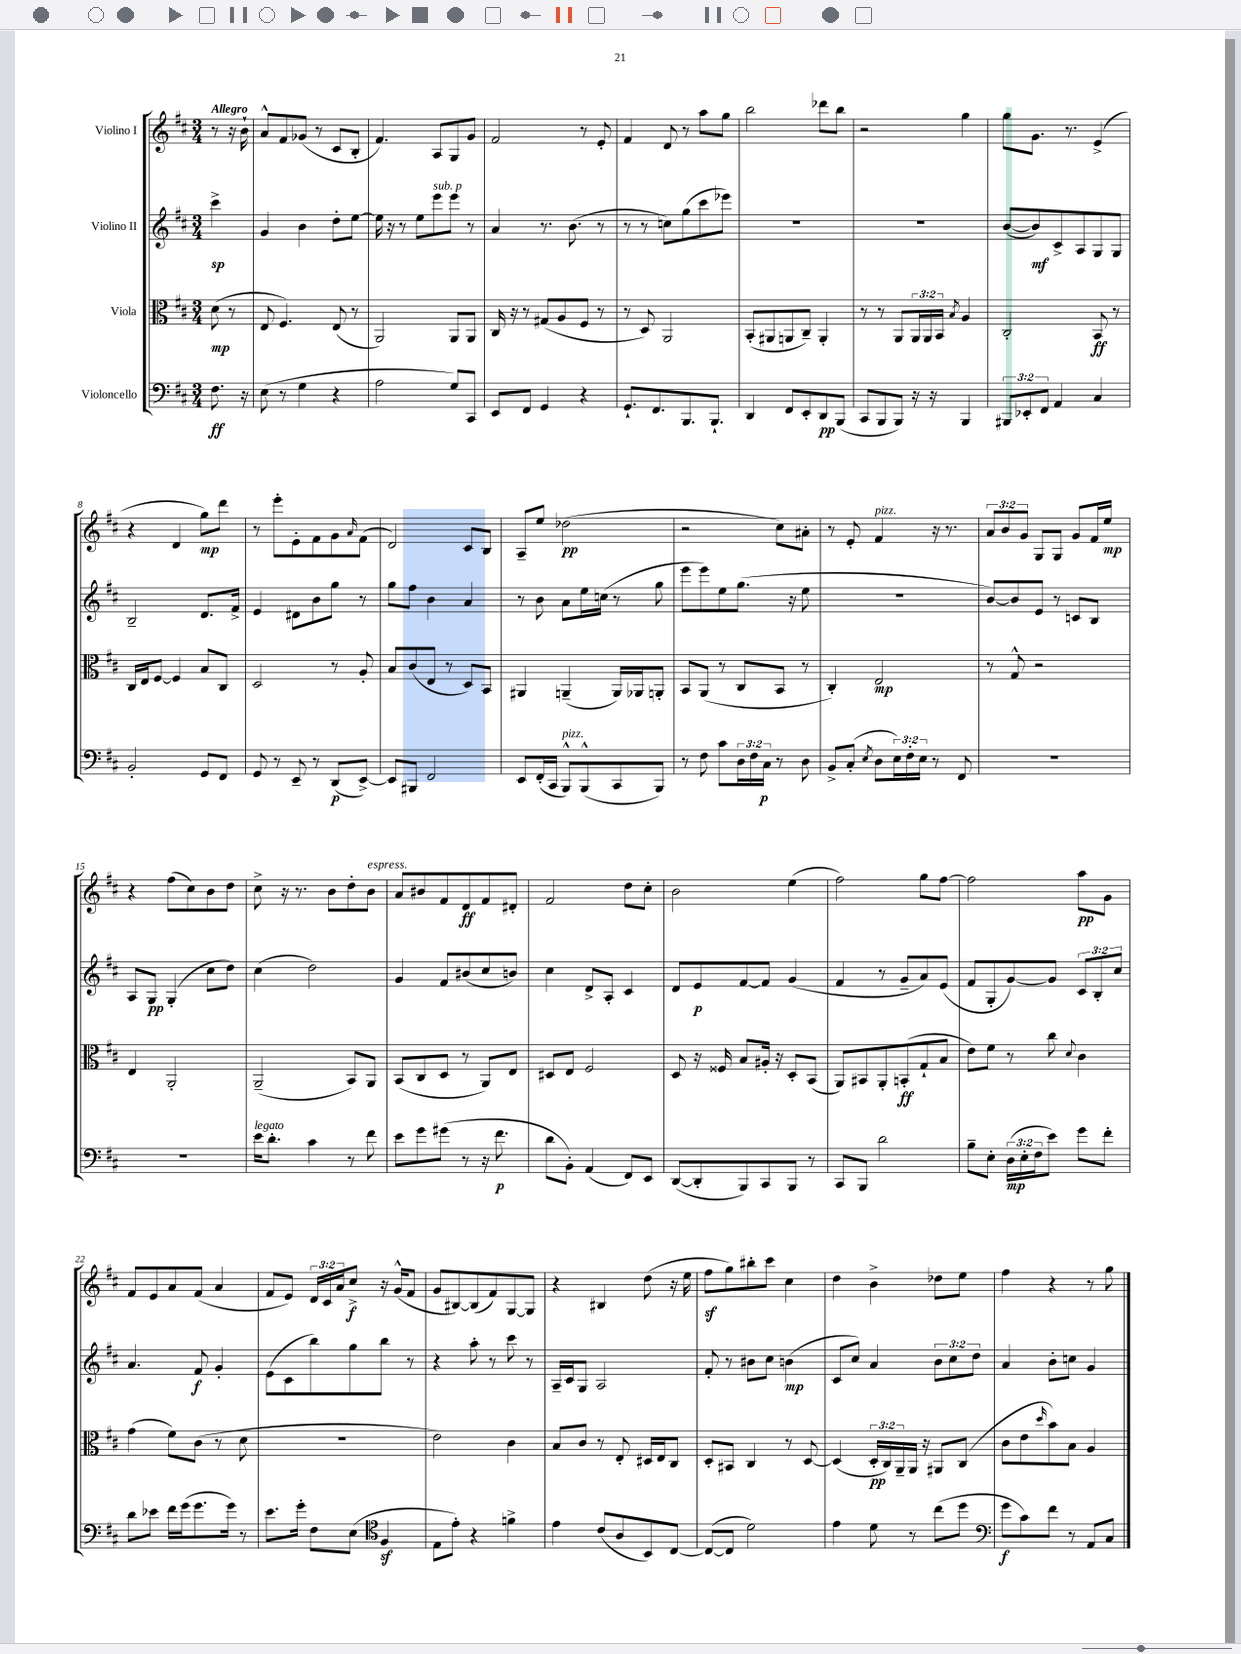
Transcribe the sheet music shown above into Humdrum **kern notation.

**kern	**dynam	**kern	**dynam	**kern	**dynam	**kern	**dynam
*part4	*part4	*part3	*part3	*part2	*part2	*part1	*part1
*staff4	*staff4	*staff3	*staff3	*staff2	*staff2	*staff1	*staff1
*I"Violoncello	*	*I"Viola	*	*I"Violino II	*	*I"Violino I	*
*clefF4	*	*clefC3	*	*clefG2	*	*clefG2	*
*k[f#c#]	*	*k[f#c#]	*	*k[f#c#]	*	*k[f#c#]	*
*M3/4	*	*M3/4	*	*M3/4	*	*M3/4	*
=	=	=	=	=	=	=	=
!	!	!	!	!	!	!LO:TX:a:B:t=Allegro	!
8.F#\	ff	(8d\	mp	4ccc#^\	sp	8r	.
.	.	8r	.	.	.	16r	.
16r	.	.	.	.	.	16b`\	.
=1	=1	=1	=1	=1	=1	=1	=1
(8E\	.	8E/	.	4g/	.	8a^^/L	.
8r	.	4.F#/)	.	.	.	8f#/	.
4G\	.	.	.	4b\	.	(8g-X/J	.
.	.	.	.	.	.	8r	.
4r	.	(8E/	.	8dd'\L	.	8c#/L	.
.	.	8r	.	[8ee\J	.	8B'/J	.
=2	=2	=2	=2	=2	=2	=2	=2
2A\	.	2AA/)	.	16ee\]	.	4.f#/)	.
.	.	.	.	16r	.	.	.
.	.	.	.	8r	.	.	.
.	.	.	.	8ee\L	.	.	.
!	!	!	!	!LO:TX:a:i:t=sub. p	!	!	!
.	.	.	.	8eee\	.	8A/L	.
8G/L)	.	8AA/L	.	8eee\J	.	8G/	.
8CC#/J	.	8AA/J	.	8r	.	8g/J	.
=3	=3	=3	=3	=3	=3	=3	=3
8EE/L	.	16C#/	.	4a/	.	2f#/	.
.	.	16r	.	.	.	.	.
8FF#/J	.	8r	.	.	.	.	.
4GG/	.	(8G#X/L	.	8.r	.	.	.
.	.	8A/	.	.	.	.	.
.	.	.	.	(8.b\	.	.	.
4r	.	8F#/J	.	.	.	8r	.
.	.	8r	.	8r	.	8e'/	.
=4	=4	=4	=4	=4	=4	=4	=4
8.GG`/L	.	8r	.	8r	.	4f#/	.
.	.	8D/)	.	8r	.	.	.
8.FF#/	.	.	.	.	.	.	.
.	.	2AA/	.	8ccn\L)	.	8d/	.
8.BBB/	.	.	.	(8gg\	.	8r	.
.	.	.	.	8ccc#\	.	8aa\L	.
8.BBB`/J	.	.	.	.	.	.	.
.	.	.	.	8eee-X\J)	.	8gg\J	.
=5	=5	=5	=5	=5	=5	=5	=5
4DD/	.	(8BB'/L	.	2.r	.	2bb\	.
.	.	8AA#X/	.	.	.	.	.
8FF#/L	.	8AAn/	.	.	.	.	.
8EE'/	.	8C#~/J)	.	.	.	.	.
8DD/	pp	4AA'/	.	.	.	8ddd-X\L	.
(8BBB/J	.	.	.	.	.	8bb\J	.
=6	=6	=6	=6	=6	=6	=6	=6
8CC#/L	.	8r	.	2.r	.	2r	.
8BBB/	.	8r	.	.	.	.	.
8BBB/J)	.	8AA/L	.	.	.	.	.
16r	.	24AA/L	.	.	.	.	.
.	.	24AA/	.	.	.	.	.
16r	.	.	.	.	.	.	.
.	.	24BB/JJ	.	.	.	.	.
.	.	8qB/	.	.	.	.	.
4BBB/	.	4A/	.	.	.	4gg\	.
=7	=7	=7	=7	=7	=7	=7	=7
12BBB#X/L	.	2C#'/	.	([8b/L	.	8gg\L	.
12EE-X'/	.	.	.	.	.	.	.
.	.	.	.	8b/])	mf	8.g\J	.
12FF#/J	.	.	.	.	.	.	.
4AA/	.	.	.	8c#^/	.	.	.
.	.	.	.	.	.	8.r	.
.	.	.	.	8A/	.	.	.
4C#/	.	8BB/	ff	8G/	.	(4e^/	.
.	.	8r	.	8G/J	.	.	.
!!LO:LB:g=z
=8	=8	=8	=8	=8	=8	=8	=8
2BB'/	.	16C#/LL	.	2B~/	.	4r	.
.	.	16E/J	.	.	.	.	.
.	.	[8F#/J	.	.	.	.	.
.	.	4F#/]	.	.	.	4d/	.
8GG/L	.	8B/L	.	8.d/L	.	8gg\L)	mp
8FF#/J	.	8C#/J	.	.	.	8ddd\J	.
.	.	.	.	16f#^/Jk	.	.	.
=9	=9	=9	=9	=9	=9	=9	=9
8GG/	.	2D/	.	4e/	.	8r	.
8r	.	.	.	.	.	8eee'\L	.
8EE~/	.	.	.	8d#X\L	.	8e'\	.
8r	.	.	.	8b\	.	8f#\	.
(8DD/L	p	8r	.	8gg\J	.	8g\	.
.	.	.	.	.	.	16qqa/	.
[8EE^/J)	.	8A'/	.	8r	.	(8f#\J	.
=10	=10	=10	=10	=10	=10	=10	=10
8EE/L]	.	8B/L	.	8gg\L	.	2d/)	.
8BBB#X/J	.	(8c#/	.	8ff#\J	.	.	.
2FF#/	.	8E/J	.	4b\	.	.	.
.	.	8r	.	.	.	.	.
.	.	8D/L)	.	4a/	.	8c#/L	.
.	.	8BB/J	.	.	.	8B/J	.
=11	=11	=11	=11	=11	=11	=11	=11
8EE/L	.	4AA#X/	.	8r	.	8A~/L	.
(16FF#'/L	.	.	.	8b\	.	8ee/J	.
16CC#/JJ	.	.	.	.	.	.	.
!LO:TX:a:i:t=pizz.	!	!	!	!	!	!	!
8BBB^^/L)	.	(4AAn~/	.	8a\L	.	(2dd-X\	pp
(8BBB^^/	.	.	.	16ee\L	.	.	.
.	.	.	.	(16ccn\JJ	.	.	.
8CC#/	.	16AA/LL)	.	8r	.	.	.
.	.	16AA-X/J	.	.	.	.	.
8BBB/J)	.	8AAn'/J	.	8gg\	.	.	.
=12	=12	=12	=12	=12	=12	=12	=12
8r	.	8BB/L	.	8eee\L	.	2r	.
8F#\	.	(8AA/J	.	8eee\)	.	.	.
8c#\L	.	8r	.	8ee\	.	.	.
24D\L	.	8C#/L	.	(8.gg\J	.	.	.
24F#\	.	.	.	.	.	.	.
24C#\JJ	p	.	.	.	.	.	.
8r	.	8BB/J	.	.	.	8cc#\L)	.
.	.	.	.	16r	.	.	.
8D\	.	8r	.	8ee\	.	8a#X'\J	.
=13	=13	=13	=13	=13	=13	=13	=13
8BB^/L	.	4C#'/)	.	2.r	.	8r	.
(8C#'/J	.	.	.	.	.	8e'/	.
8qE/	.	.	.	.	.	.	.
!	!	!	!	!	!	!LO:TX:a:i:t=pizz.	!
8D\L	.	2E/	mp	.	.	4f#/	.
24E\L)	.	.	.	.	.	.	.
24F#'\	.	.	.	.	.	.	.
24E\JJ	.	.	.	.	.	.	.
8r	.	.	.	.	.	16r	.
.	.	.	.	.	.	8.r	.
8FF#/	.	.	.	.	.	.	.
=14	=14	=14	=14	=14	=14	=14	=14
2.r	.	8r	.	[8b/L)	.	12a/L	.
.	.	.	.	.	.	12b/	.
.	.	8G^^/	.	8b/]	.	.	.
.	.	.	.	.	.	12g/J	.
.	.	2r	.	8e/J	.	8G/L	.
.	.	.	.	8r	.	8G/J	.
.	.	.	.	8cn/L	.	8g/L	.
.	.	.	.	8B/J	.	16f#/L	.
.	.	.	.	.	.	16ee/JJ	mp
!!LO:LB:g=z
=15	=15	=15	=15	=15	=15	=15	=15
2.r	.	4E/	.	8A/L	.	4r	.
.	.	.	.	8G/J	pp	.	.
.	.	2AA'/	.	(4G'/	.	(8ff#\L	.
.	.	.	.	.	.	8cc#\)	.
.	.	.	.	8cc#\L	.	8b\	.
.	.	.	.	8dd\J)	.	8dd\J	.
=16	=16	=16	=16	=16	=16	=16	=16
!LO:TX:a:i:t=legato	!	!	!	!	!	!	!
16e\KL	.	(2AA~/	.	(4cc#\	.	8cc#^\	.
8.d'\J	.	.	.	.	.	.	.
.	.	.	.	.	.	16r	.
.	.	.	.	.	.	8.r	.
4c#\	.	.	.	2dd\)	.	.	.
.	.	.	.	.	.	8b\L	.
8r	.	8BB/L)	.	.	.	8dd'\	.
!	!	!	!	!	!	!LO:TX:a:i:t=espress.	!
8f#\	.	8AA/J	.	.	.	8b\J	.
=17	=17	=17	=17	=17	=17	=17	=17
8e\L	.	(8BB/L	.	4g/	.	8a/L	.
8g\	.	8C#/	.	.	.	8b#X/	.
(8g#X\J	.	8D/J	.	8f#/L	.	8f#/	.
8r	.	8r	.	(8b#X/	.	8d/	ff
16r	.	8AA/L)	.	8cc#/	.	8f#/	.
8.f#\	p	.	.	.	.	.	.
.	.	8E/J	.	8bn/J)	.	8d#X'/J	.
=18	=18	=18	=18	=18	=18	=18	=18
8d\L	.	8D#X/L	.	4cc#\	.	2f#/	.
8BB'\J)	.	8E/J	.	.	.	.	.
(4AA/	.	2F#/	.	8d^/L	.	.	.
.	.	.	.	8A'/J	.	.	.
8FF#/L)	.	.	.	4c#/	.	8dd\L	.
8EE/J	.	.	.	.	.	8cc#'\J	.
=19	=19	=19	=19	=19	=19	=19	=19
([8DD/L	.	8D/	.	8d/L	.	2b\	.
8DD'/]	.	16r	.	8e/	p	.	.
.	.	16F##X/	.	.	.	.	.
8BBB/)	.	8B/L	.	[8f#/	.	.	.
8CC#/	.	16A#X'/Jk	.	8f#/J]	.	.	.
.	.	16r	.	.	.	.	.
8BBB/J	.	8D'/L	.	(4g/	.	(4ee\	.
8r	.	(8BB/J	.	.	.	.	.
=20	=20	=20	=20	=20	=20	=20	=20
8CC#/L	.	8AA/L)	.	4f#/	.	2ff#\)	.
8BBB/J	.	8BB#X/	.	.	.	.	.
2d\	.	8AA'/	.	8r	.	.	.
.	.	(8BBn'/	ff	8g~/L	.	.	.
.	.	8G`/	.	8a/)	.	8gg\L	.
.	.	8B/J	.	(8e/J	.	[8ff#\J	.
=21	=21	=21	=21	=21	=21	=21	=21
8B~\L	.	8e\L)	.	8f#/L	.	2ff#\]	.
8E'\J	.	8f#\J	.	8G'/	.	.	.
(24D\LL	mp	8r	.	[8g/)	.	.	.
24E'\	.	.	.	.	.	.	.
24F#\J	.	.	.	.	.	.	.
8e\J)	.	8cc#\	.	8g/J]	.	.	.
.	.	8qqd/	.	.	.	.	.
8g\L	.	4c#\	.	12c#/L	.	8aa\L	pp
.	.	.	.	12B'/	.	.	.
8f#'\J	.	.	.	.	.	8g\J	.
.	.	.	.	12cc#/J	.	.	.
!!LO:LB:g=z
=22	=22	=22	=22	=22	=22	=22	=22
8d\L	.	(4g\	.	4.a/	.	8f#/L	.
8e-X\J	.	.	.	.	.	8e/	.
16f#\LL	.	8f#\L)	.	.	.	8a/	.
(16g\J	.	.	.	.	.	.	.
8.g\	.	(8c#\J	.	8f#/	f	(8f#/J	.
.	.	8r	.	4g'/	.	4a/	.
16g\Jk)	.	.	.	.	.	.	.
8r	.	8d\	.	.	.	.	.
=23	=23	=23	=23	=23	=23	=23	=23
8.e\L	.	2.r	.	(8e\L	.	8f#/L	.
.	.	.	.	8c#\	.	8e/J)	.
16g'\Jk	.	.	.	.	.	.	.
8F#\L	.	.	.	8bb\)	.	24d/LL	.
.	.	.	.	.	.	24c#/	.
.	.	.	.	.	.	24a/J	.
(8E\J	.	.	.	8gg\	.	8cc#^/J	f
*clefC4	*	*	*	*	*	*	*
4F#z/	.	.	.	8bb\J	.	16r	.
.	.	.	.	.	.	(16g^^/KL	.
.	.	.	.	8r	.	8f#/J	.
=24	=24	=24	=24	=24	=24	=24	=24
8E\L	.	2e\)	.	4r	.	8g/L	.
8e'\J)	.	.	.	.	.	[8B#X/)	.
4r	.	.	.	8aa'\	.	(8B#/]	.
.	.	.	.	8r	.	8f#/)	.
4fn^\	.	4c#\	.	8ccc#\	.	[8G/	.
.	.	.	.	8r	.	8G/J]	.
=25	=25	=25	=25	=25	=25	=25	=25
4e\	.	8B/L	.	16A~/LL	.	4r	.
.	.	.	.	16c#/J	.	.	.
.	.	8c#/J	.	8G/J	.	.	.
(8c#/L	.	8r	.	2A/	.	4B#X/	.
8A/	.	8E'/	.	.	.	.	.
8BB/)	.	16D#X/LL	.	.	.	(8dd\	.
.	.	16E/J	.	.	.	.	.
[8C#/J	.	8C#/J	.	.	.	16r	.
.	.	.	.	.	.	16ee\	.
=26	=26	=26	=26	=26	=26	=26	=26
(8C#/L_	.	8D'/L	.	8f#'/	.	8ff#z\L	.
8C#/J]	.	8BB#X/J	.	8r	.	8gg\)	.
2d\)	.	4C#/	.	8b#X\L	.	8bb#X'\	.
.	.	.	.	8cc#\J	.	8ccc#\J	.
.	.	8r	.	(4bn\	mp	4cc#\	.
.	.	[8D/	.	.	.	.	.
=27	=27	=27	=27	=27	=27	=27	=27
4e\	.	(4D/]	.	8c#/L	.	4dd\	.
.	.	.	.	8cc#/J)	.	.	.
8d\	.	24D'/LL	pp	4a/	.	4b^\	.
.	.	24C#/)	.	.	.	.	.
.	.	24AA~/	.	.	.	.	.
8r	.	16AA/JJ	.	.	.	.	.
.	.	16r	.	.	.	.	.
(8cc#\L	.	8AA#X/L	.	12b\L	.	8dd-X\L	.
.	.	.	.	12cc#\	.	.	.
8dd\J	.	(8C#/J	.	.	.	8ee\J	.
.	.	.	.	12dd\J	.	.	.
=28	=28	=28	=28	=28	=28	=28	=28
*clefF4	*	*	*	*	*	*	*
8g\L	f	8c#\L	.	4a/	.	4ff#\	.
8c#\)	.	8e\	.	.	.	.	.
.	.	16qqdd/	.	.	.	.	.
8f#\J	.	8b\)	.	8b'\L	.	4r	.
8r	.	8B\J	.	8ccn\J	.	.	.
8AA/L	.	4A/	.	4g/	.	8r	.
8C#/J	.	.	.	.	.	8gg\	.
==	==	==	==	==	==	==	==
*-	*-	*-	*-	*-	*-	*-	*-
